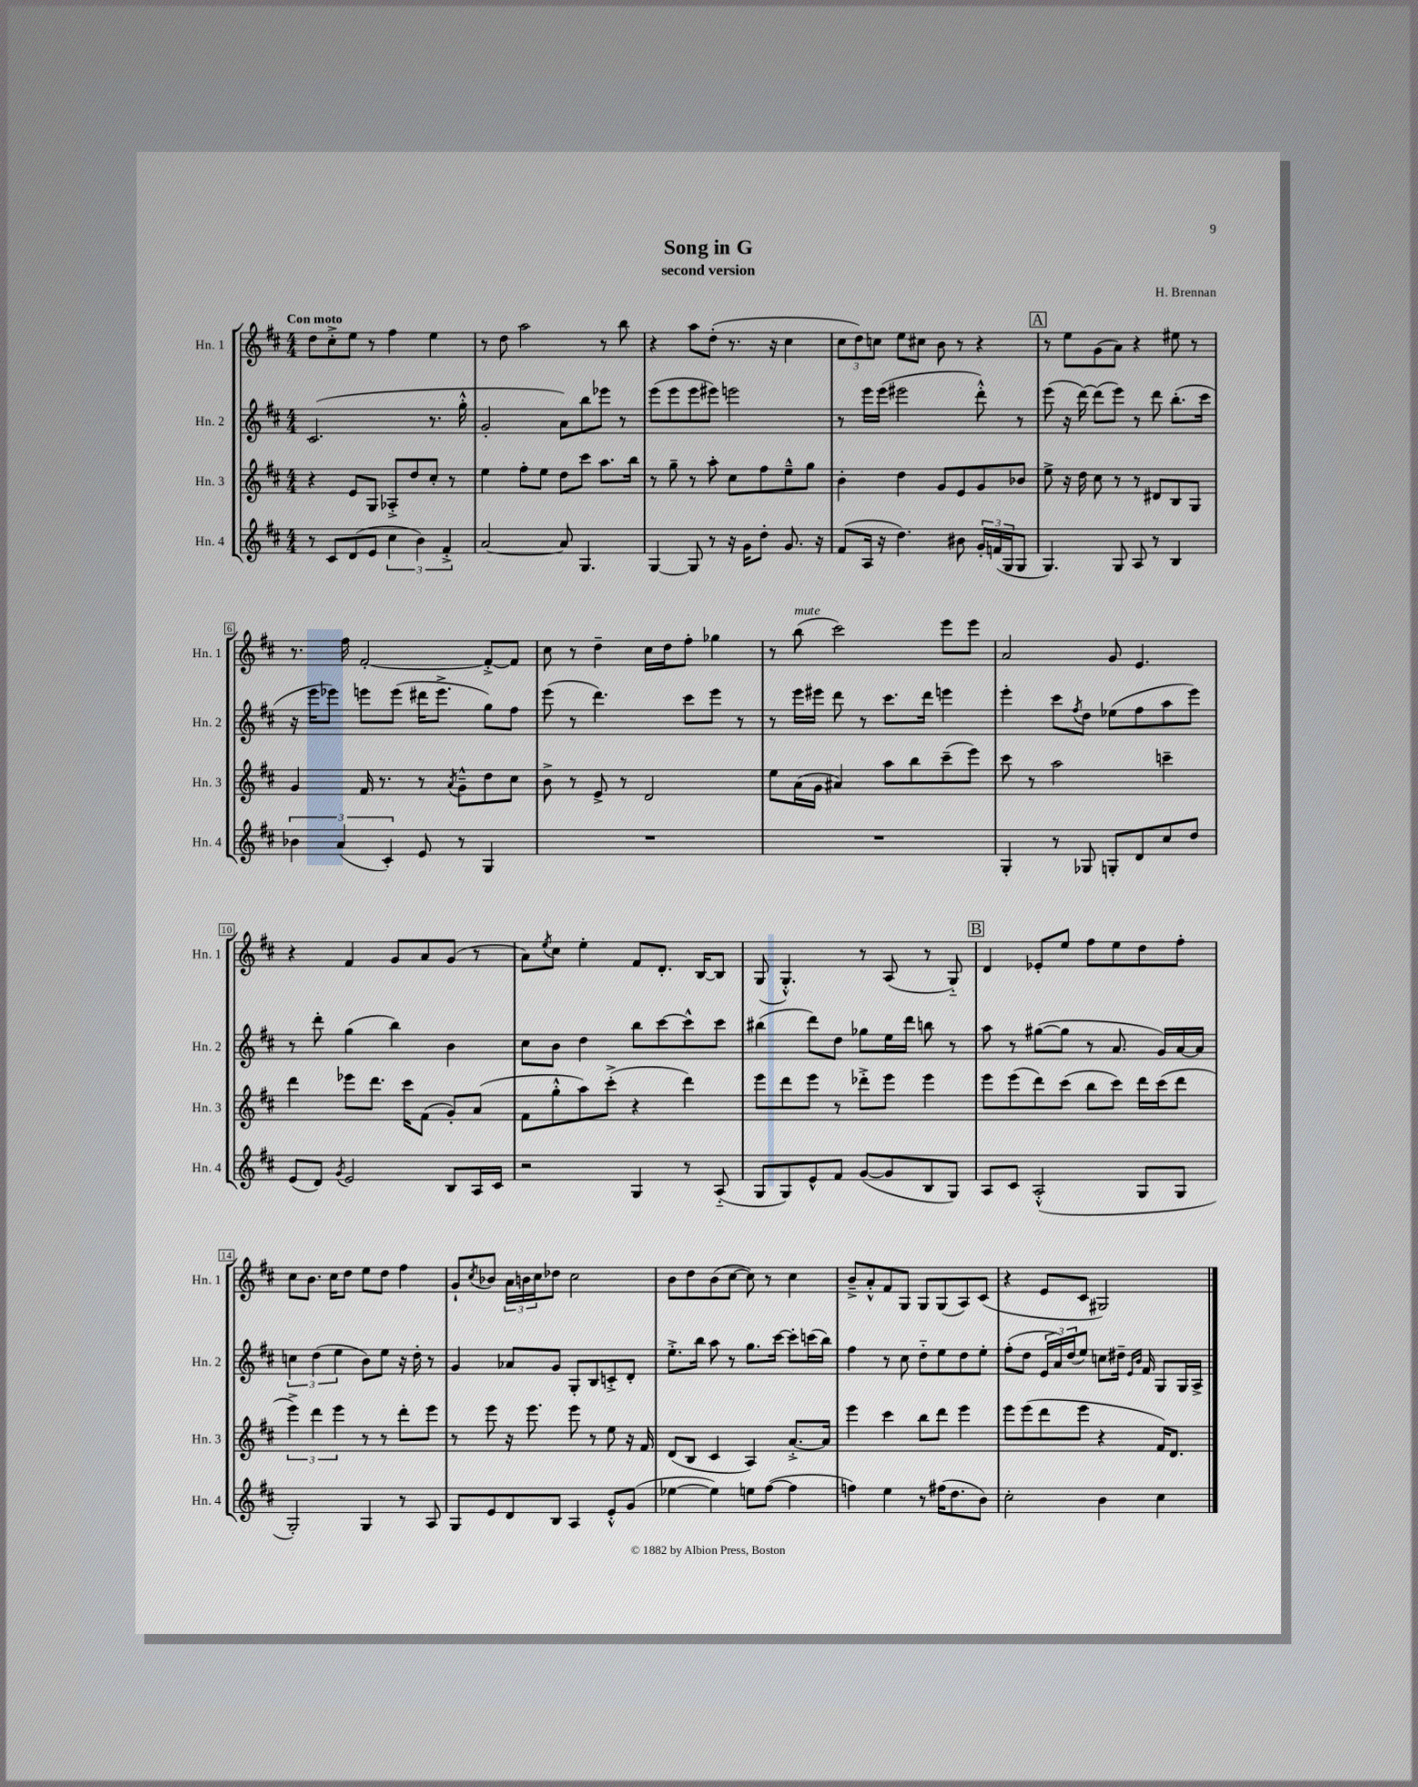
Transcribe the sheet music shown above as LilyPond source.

\header { title = "Song in G" composer = "H. Brennan" subtitle = "second version" }
<<
\new StaffGroup <<
\new Staff = "s0" \with { instrumentName = "Hn. 1" shortInstrumentName = "Hn. 1" } {
    \clef treble \key d \major \numericTimeSignature \time 4/4 \tempo "Con moto"
    d''8 cis''8-.-> e''8 r8 fis''4 e''4 |
    r8 d''8 a''2 r8 b''8 |
    r4 a''8 d''8-.( r8. r16 cis''4 |
    \tuplet 3/2 { cis''8 d''8) c''8 } e''8 cis''8 b'8 r8 r4 |
    \mark \markup { \box "A" } r8 e''8 g'8( a'8) r4 eis''8 r8 |
    r8. fis''16 fis'2~-. fis'8~-.-> fis'8 |
    cis''8 r8 d''4-- cis''16 d''16 fis''8-. ges''4 |
    r8 b''8^\markup { \italic "mute" }( cis'''2) e'''8 e'''8 |
    a'2 g'8 e'4. |
    r4 fis'4 g'8 a'8 g'8( r8 |
    a'8) \acciaccatura { e''8 } cis''8 e''4-. fis'8 d'8.-. b16~ b8 |
    g8( g4.-.-^) r8 a8( r8 g8-_) |
    \mark \markup { \box "B" } d'4 ees'8-. e''8 fis''8 e''8 d''8 fis''8-. |
    cis''8 b'8. cis''16 d''8 e''8 d''8 fis''4 |
    g'8-! \acciaccatura { cis''8 } bes'8 \tuplet 3/2 { a'16 b'16 cis''16 } des''8 cis''2 |
    b'8 d''8 b'8( cis''8~ cis''8) r8 cis''4 |
    b'8---> a'8-.-^ fis'8 g8 g8 g8( a8) cis'8( |
    r4 e'8 cis'8 gis2) \bar "|." |
}
\new Staff = "s1" \with { instrumentName = "Hn. 2" shortInstrumentName = "Hn. 2" } {
    \clef treble \key d \major \numericTimeSignature \time 4/4
    cis'2.( r8. g''16-.-^ |
    g'2-. a'8) b''8 ees'''8 r8 |
    e'''8( e'''8 e'''8 eis'''8) e'''2 |
    r8 e'''16 e'''16( eis'''2 d'''8-.-^) r8 |
    \mark \markup { \box "A" } e'''8( r16 d'''16~) d'''8( e'''8) r8 d'''8 b''8.-.( cis'''16 |
    r16 e'''16 ees'''8) e'''8 e'''8( dis'''16 e'''8.-> g''8) fis''8 |
    e'''8( r8 d'''4.) cis'''8 e'''8 r8 |
    r8 e'''16 eis'''16 d'''8 r8 cis'''8. d'''16 e'''4 |
    e'''4-. cis'''8 \acciaccatura { fis''8 } d''8 ees''8( fis''8 a''8 e'''8) |
    r8 d'''8-. g''4( b''4) b'4 |
    cis''8 b'8 d''4 b''8 cis'''8~ cis'''8-^ cis'''8 |
    bis''4( d'''8) d''8 ges''8 e''16 d'''16 b''8 r8 |
    \mark \markup { \box "B" } a''8 r8 gis''8~( gis''8 r8 a'8. g'16) a'16~ a'16 |
    \tuplet 3/2 { c''4 d''4( e''4 } b'8) e''8 r16 d''16-. r8 |
    g'4 aes'8 g'8 g8-. b8 c'8-.-> d'8-. |
    e''8.-.-> b''16 a''8 r8 g''8. cis'''16~ cis'''8-. c'''16( b''16) |
    fis''4 r8 cis''8 d''8-_ e''8 d''8 e''8-. |
    fis''8-.( d''8 \tuplet 3/2 { e'16 a'16) d''16( } e''8) c''8 dis''16-- \grace { e'16 b'16 } fis'16 g8 g16 a16-> \bar "|." |
}
\new Staff = "s2" \with { instrumentName = "Hn. 3" shortInstrumentName = "Hn. 3" } {
    \clef treble \key d \major \numericTimeSignature \time 4/4
    r4 e'8 g8 aes8-.-> d''8 cis''8-. r8 |
    e''4 fis''8-. e''8 d''8 cis'''8 a''8. b''16 |
    r8 g''8-- r8 a''8-. cis''8 fis''8 e''8---^ g''8 |
    b'4-. d''4 g'8 e'8 g'8 bes'8 |
    \mark \markup { \box "A" } e''8-> r16 d''16 cis''8 r8 r8 dis'8 b8 g8 |
    g'4 fis'16 r8. r8 \acciaccatura { a'8 } g'8---^ d''8 cis''8 |
    b'8-> r8 e'8-> r8 d'2 |
    e''8 a'16( g'16 ais'4) a''8 b''8 cis'''8--( e'''8) |
    cis'''8 r8 a''2 c'''4-- |
    d'''4 ees'''8 d'''8. cis'''16 fis'8( g'8-.) a'8( |
    fis'8 g''8-.-^ a''8) cis'''8-.->( r4 d'''4) |
    e'''8 d'''8 e'''8 r8 des'''8-.-> e'''8 e'''4 |
    \mark \markup { \box "B" } e'''8 e'''8( d'''8) cis'''8( b''8 cis'''8) d'''16 cis'''16( d'''8 |
    \tuplet 3/2 { e'''4->) d'''4 e'''4 } r8 r8 d'''8-. e'''8 |
    r8 e'''8 r16 e'''8. e'''8 r8 e''8 r16 fis'16 |
    d'8( b8 cis'4 a4) a'8.~-.-> a'16 |
    e'''4 cis'''4 b''8 d'''8 e'''4 |
    e'''8 e'''8( d'''8 e'''8 r4 fis'16) d'8. \bar "|." |
}
\new Staff = "s3" \with { instrumentName = "Hn. 4" shortInstrumentName = "Hn. 4" } {
    \clef treble \key d \major \numericTimeSignature \time 4/4
    r8 cis'8 d'8( e'8 \tuplet 3/2 { cis''4 b'4) fis'4-.-> } |
    a'2~ a'8 g4. |
    g4~ g8 r8 r16 g'16 d''8-. g'8. r16 |
    fis'8( a16 r16 d''4.) bis'8 \tuplet 3/2 { g'16-. f'16( g16 } g8 |
    \mark \markup { \box "A" } g4.) g8 a8 r8 b4 |
    \tuplet 3/2 { bes'4 a'4( cis'4-.) } e'8 r8 g4 |
    R1 |
    R1 |
    g4-. r8 ges8 g8-. d'8 cis''8 d''8 |
    e'8( d'8) \acciaccatura { g'8 } e'2 b8 a16 cis'16 |
    r2 g4 r8 a8-_( |
    g8 g8) e'8-^ fis'8 g'8~( g'8 b8 g8) |
    \mark \markup { \box "B" } a8 cis'8 a2-.-^( g8 g8 |
    g2-.) g4 r8 a8 |
    g8 e'8 d'8 b8 a4 e'8-.-^ g'8( |
    ees''4~ ees''4) e''8 fis''8~( fis''4 |
    f''4) e''4 r8 fis''16( d''8. b'8) |
    cis''2-. b'4 cis''4 \bar "|." |
}
>>
>>
\layout { \context { \Score \override BarNumber.stencil = #(make-stencil-boxer 0.1 0.3 ly:text-interface::print) } }
